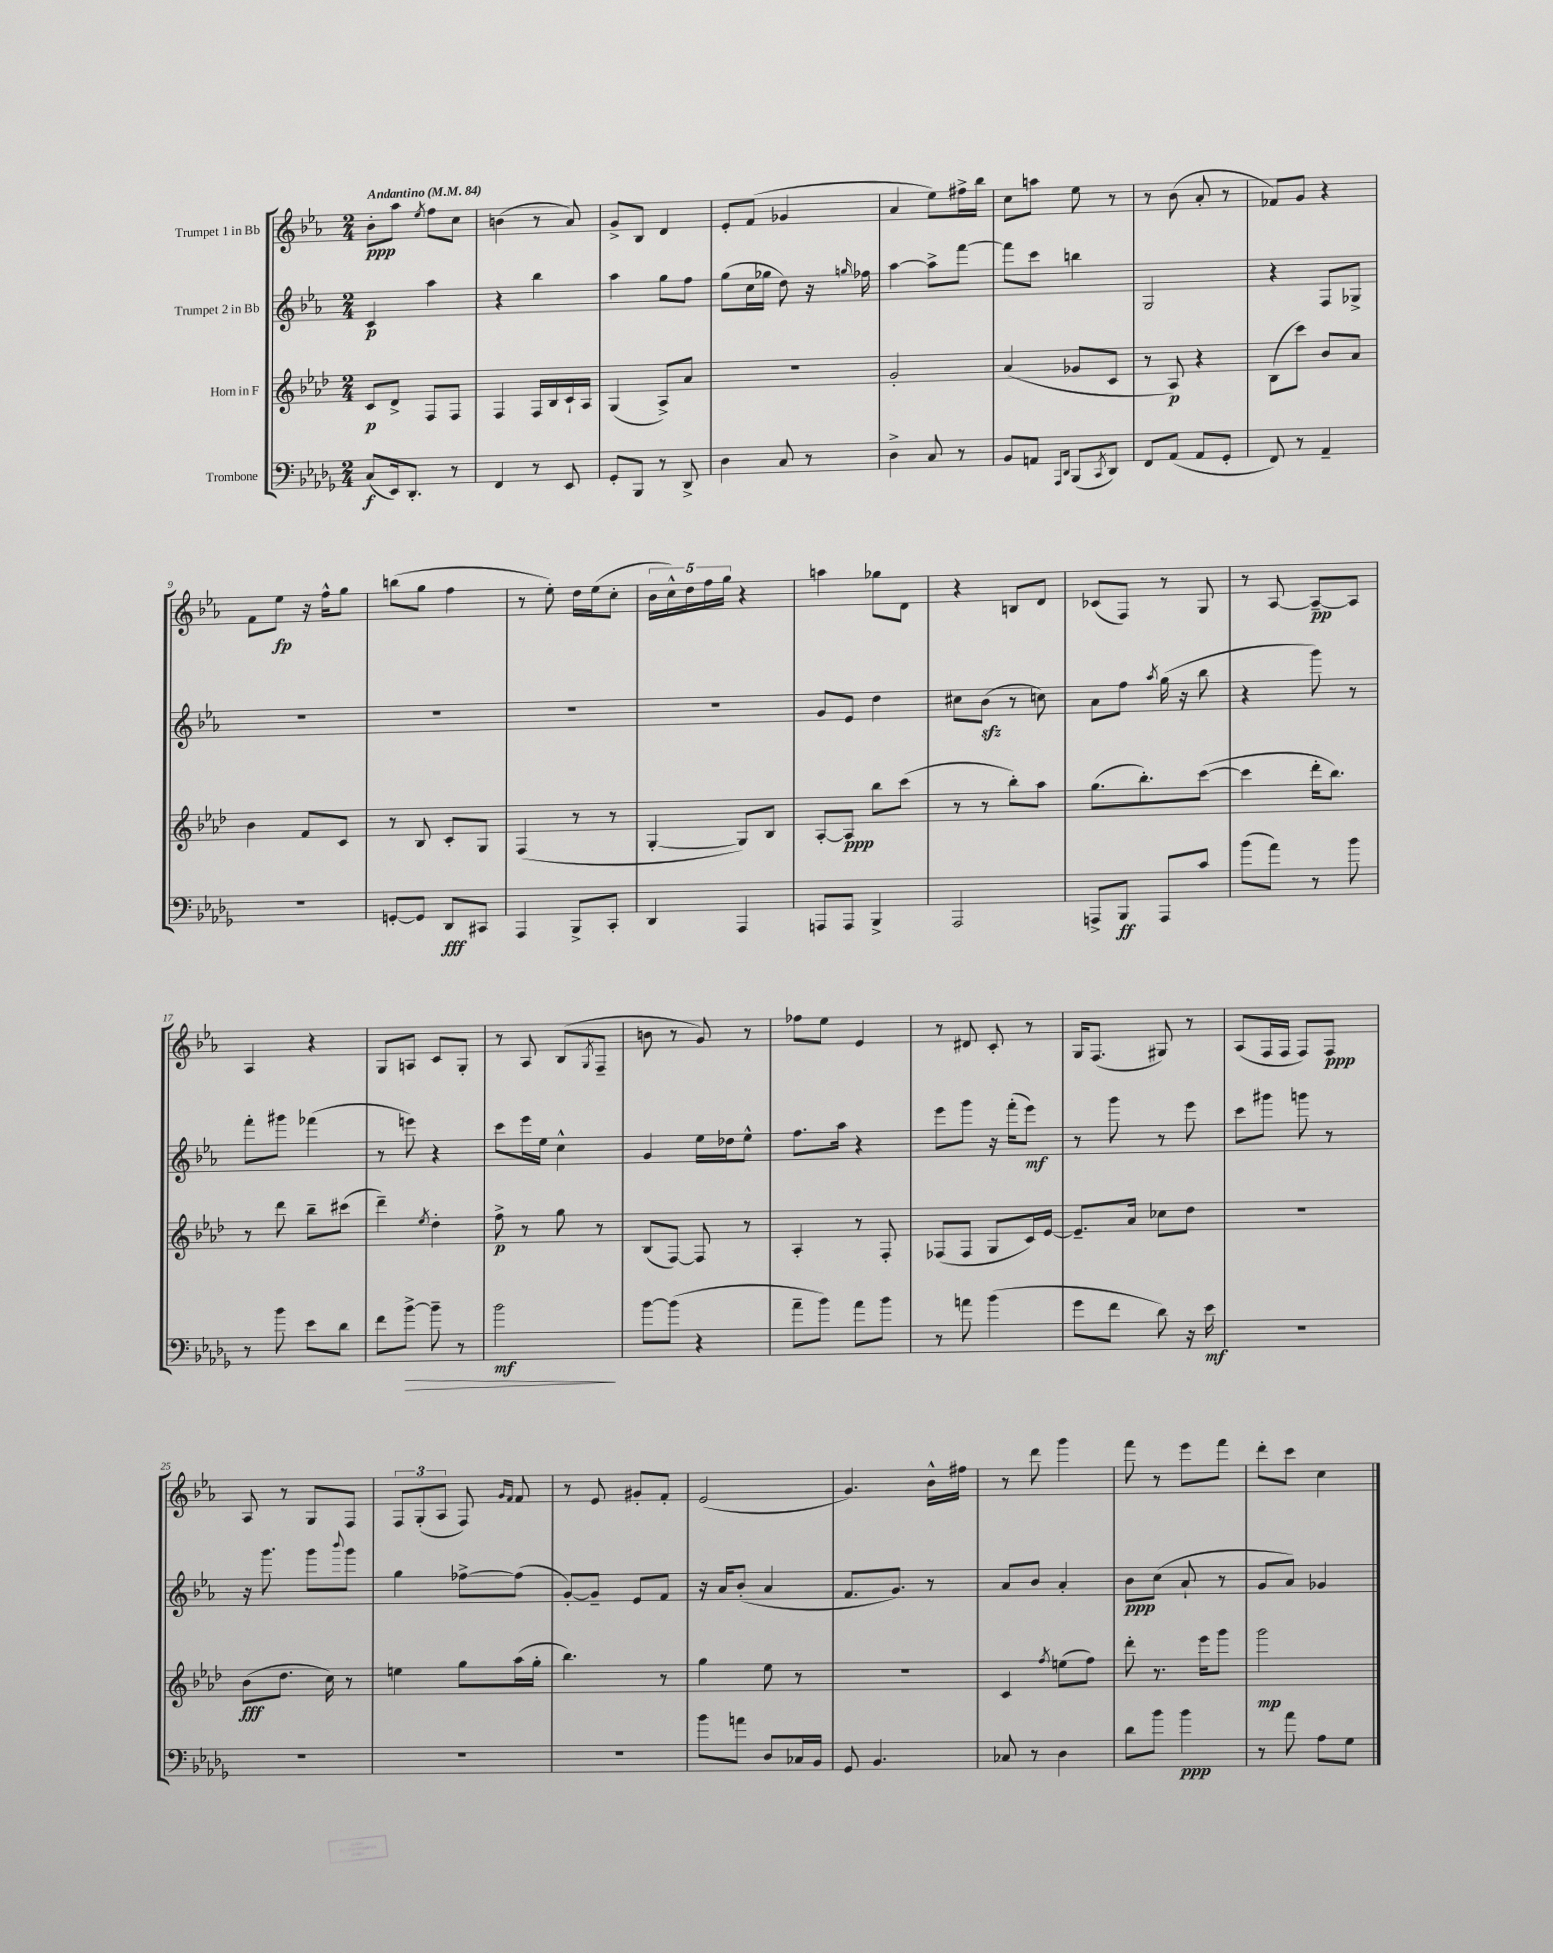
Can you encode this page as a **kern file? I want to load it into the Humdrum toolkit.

**kern	**dynam	**kern	**dynam	**kern	**dynam	**kern	**dynam
*part4	*part4	*part3	*part3	*part2	*part2	*part1	*part1
*staff4	*staff4	*staff3	*staff3	*staff2	*staff2	*staff1	*staff1
*I"Trombone	*	*I"Horn in F	*	*I"Trumpet 2 in Bb	*	*I"Trumpet 1 in Bb	*
*clefF4	*	*clefG2	*	*clefG2	*	*clefG2	*
*k[b-e-a-d-g-]	*	*k[b-e-a-d-]	*	*k[b-e-a-]	*	*k[b-e-a-]	*
*M2/4	*	*M2/4	*	*M2/4	*	*M2/4	*
*MM84	*	*MM84	*	*MM84	*	*MM84	*
=1	=1	=1	=1	=1	=1	=1	=1
!	!	!	!	!	!	!LO:TX:a:B:t=Andantino	!
(8C/L	f	8c/L	p	4c/	p	8b-'\L	ppp
16EE-/k)	.	8d-^/J	.	.	.	8aa-\J	.
8.DD-'/J	.	.	.	.	.	.	.
.	.	.	.	.	.	8qee-/	.
.	.	8F/L	.	4aa-\	.	8ff\L	.
8r	.	8F/J	.	.	.	8cc\J	.
=2	=2	=2	=2	=2	=2	=2	=2
4FF/	.	4F/	.	4r	.	(4bn\	.
8r	.	16F/LL	.	4bb-\	.	8r	.
.	.	16B-/	.	.	.	.	.
8EE-/	.	16c`/	.	.	.	8a-/)	.
.	.	16A-/JJ	.	.	.	.	.
=3	=3	=3	=3	=3	=3	=3	=3
8GG-'/L	.	(4G/	.	4aa-\	.	8g^/L	.
8BBB-/J	.	.	.	.	.	8B-/J	.
8r	.	8A-^/L)	.	8gg\L	.	4d/	.
8DD-^/	.	8a-/J	.	8ff\J	.	.	.
=4	=4	=4	=4	=4	=4	=4	=4
4D-\	.	2r	.	(8gg\L	.	8e-'/L	.
.	.	.	.	16cc\L	.	(8f/J	.
.	.	.	.	16gg-X\JJ	.	.	.
8C/	.	.	.	8dd\)	.	4g-X/	.
8r	.	.	.	16r	.	.	.
.	.	.	.	16qqggn/	.	.	.
.	.	.	.	16ff-X\	.	.	.
=5	=5	=5	=5	=5	=5	=5	=5
4D-^\	.	2g'/	.	[4aa-\	.	4a-/	.
8C/	.	.	.	8aa-^\L]	.	8ee-\L)	.
8r	.	.	.	[8fff\J	.	16ff#X^\L	.
.	.	.	.	.	.	16bb-\JJ	.
=6	=6	=6	=6	=6	=6	=6	=6
8BB-/L	.	(4a-/	.	8fff\L]	.	8cc\L	.
8AAn/J	.	.	.	8ccc\J	.	8aan\J	.
16qqAAA-/LL	.	.	.	.	.	.	.
16qqDD-/JJ	.	.	.	.	.	.	.
(8BBB-/L	.	8g-X/L	.	4bbn\	.	8ee-\	.
8qCC/	.	.	.	.	.	.	.
8DD-/J)	.	8c/J	.	.	.	8r	.
=7	=7	=7	=7	=7	=7	=7	=7
8FF/L	.	8r	.	2G/	.	8r	.
(8AA-/J	.	8A-/)	p	.	.	(8b-\	.
8AA-/L	.	4r	.	.	.	8a-'/	.
8GG-'/J	.	.	.	.	.	8r	.
=8	=8	=8	=8	=8	=8	=8	=8
8FF/)	.	(8B-\L	.	4r	.	8f-X/L)	.
8r	.	8ccc\J)	.	.	.	8g/J	.
4AA-~/	.	8b-/L	.	8F/L	.	4r	.
.	.	8a-/J	.	8G-X^/J	.	.	.
!!LO:LB:g=z
=9	=9	=9	=9	=9	=9	=9	=9
2r	.	4b-\	.	2r	.	8f\L	.
.	.	.	.	.	.	8ee-\J	fp
.	.	8f/L	.	.	.	16r	.
.	.	.	.	.	.	16ff^^\KL	.
.	.	8c/J	.	.	.	8gg\J	.
=10	=10	=10	=10	=10	=10	=10	=10
[8GGn'/L	.	8r	.	2r	.	(8bbn\L	.
8GG/J]	.	8B-/	.	.	.	8gg\J	.
8DD-/L	fff	8c'/L	.	.	.	4ff\	.
8CC#X/J	.	8G/J	.	.	.	.	.
=11	=11	=11	=11	=11	=11	=11	=11
4AAA-/	.	(4F/	.	2r	.	8r	.
.	.	.	.	.	.	8ee-'\)	.
8BBB-^/L	.	8r	.	.	.	16dd\LL	.
.	.	.	.	.	.	(16ee-\J	.
8CC'/J	.	8r	.	.	.	8cc'\J	.
=12	=12	=12	=12	=12	=12	=12	=12
4DD-/	.	[4G'/	.	2r	.	20b-\LL	.
.	.	.	.	.	.	20cc^^\)	.
.	.	.	.	.	.	20dd\	.
.	.	.	.	.	.	20ff\	.
.	.	.	.	.	.	20gg\JJ	.
4AAA-/	.	8G/L])	.	.	.	4r	.
.	.	8B-/J	.	.	.	.	.
=13	=13	=13	=13	=13	=13	=13	=13
8AAAn/L	.	[8A-'/L	.	8g/L	.	4aan\	.
8AAA/J	.	8A-/J]	ppp	8e-/J	.	.	.
4BBB-^/	.	8bb-\L	.	4dd\	.	8gg-X\L	.
.	.	(8ccc\J	.	.	.	8d\J	.
=14	=14	=14	=14	=14	=14	=14	=14
2AAA-/	.	8r	.	8cc#X\L	.	4r	.
.	.	8r	.	(8b-zz\J	.	.	.
.	.	8bb-'\L)	.	8r	.	8Bn/L	.
.	.	8aa-\J	.	8ccn\)	.	8d/J	.
=15	=15	=15	=15	=15	=15	=15	=15
8AAAn^/L	.	(8.gg\L	.	8a-\L	.	(8c-X/L	.
8BBB-/J	ff	.	.	8ff\J	.	8F/J)	.
.	.	8.bb-'\)	.	.	.	.	.
.	.	.	.	8qaa-/	.	.	.
8AAA/L	.	.	.	(16gg\	.	8r	.
.	.	.	.	16r	.	.	.
8c/J	.	([8ccc\J	.	8bb-\	.	8G/	.
=16	=16	=16	=16	=16	=16	=16	=16
(8b-\L	.	4ccc\]	.	4r	.	8r	.
8a-\J)	.	.	.	.	.	[8A-/	.
8r	.	16ddd-'\KL	.	8ggg\)	.	8A-~/L_	pp
.	.	8.bb-\J)	.	.	.	.	.
8b-\	.	.	.	8r	.	8A-/J]	.
!!LO:LB:g=z
=17	=17	=17	=17	=17	=17	=17	=17
8r	.	8r	.	8fff'\L	.	4A-/	.
8b-\	.	8ddd-\	.	8ggg#X\J	.	.	.
8e-\L	.	8bb-~\L	.	(4fff-X\	.	4r	.
8d-\J	.	(8ccc#X\J	.	.	.	.	.
=18	=18	=18	=18	=18	=18	=18	=18
8f\L	.	4ddd-~\)	.	8r	.	8G/L	.
!	!LO:HP:b	!	!	!	!	!	!
[8b-^\J	>	.	.	8eeen\)	.	8An/J	.
.	.	8qee-/	.	.	.	.	.
8b-~\]	.	4dd-'\	.	4r	.	8c/L	.
8r	.	.	.	.	.	8G'/J	.
=19	=19	=19	=19	=19	=19	=19	=19
2b-\	mf	8ff^\	p	8ccc\L	.	8r	.
.	.	8r	.	16eee-\L	.	8A-/	.
.	.	.	.	16ee-\JJ	.	.	.
.	.	8gg\	.	4cc^^\	.	(8B-/L	.
.	.	.	.	.	.	8qG/	.
.	.	8r	.	.	.	8F~/J	.
.	]	.	.	.	.	.	.
=20	=20	=20	=20	=20	=20	=20	=20
[8b-\L	.	(8B-/L	.	4g/	.	8bn\	.
(8b-\J]	.	[8F/J)	.	.	.	8r	.
4r	.	8F/]	.	16ee-\LL	.	8g/)	.
.	.	.	.	16dd-X\J	.	.	.
.	.	8r	.	8ee-^^\J	.	8r	.
=21	=21	=21	=21	=21	=21	=21	=21
8a-~\L	.	4A-'/	.	8.ff\L	.	8ff-X\L	.
8b-\J)	.	.	.	.	.	8ee-\J	.
.	.	.	.	16aa-\Jk	.	.	.
8a-\L	.	8r	.	4r	.	4e-/	.
8b-\J	.	8F'/	.	.	.	.	.
=22	=22	=22	=22	=22	=22	=22	=22
8r	.	(8F-X/L	.	8eee-\L	.	8r	.
8an\	.	8F-/J	.	8ggg\J	.	8d#X/	.
(4b-\	.	8G/L	.	16r	.	8c'/	.
.	.	.	.	(16fff'\KL	.	.	.
.	.	16c/L)	.	8eee-\J)	mf	8r	.
.	.	[16e-/JJ	.	.	.	.	.
=23	=23	=23	=23	=23	=23	=23	=23
8g-\L	.	8.e-~/L]	.	8r	.	16G/KL	.
.	.	.	.	.	.	(8.F/J	.
8f\J	.	.	.	8ggg\	.	.	.
.	.	16a-/Jk	.	.	.	.	.
8d-\)	.	8cc-X\L	.	8r	.	8G#X/)	.
16r	.	8dd-\J	.	8eee-\	.	8r	.
16e-\	mf	.	.	.	.	.	.
=24	=24	=24	=24	=24	=24	=24	=24
2r	.	2r	.	8ccc\L	.	(8A-/L	.
.	.	.	.	8ggg#X\J	.	16F/L	.
.	.	.	.	.	.	16F/JJ	.
.	.	.	.	8gggn\	.	8F/L)	.
.	.	.	.	8r	.	8F/J	ppp
!!LO:LB:g=z
=25	=25	=25	=25	=25	=25	=25	=25
2r	.	(8b-\L	fff	16r	.	8A-/	.
.	.	.	.	8.ggg\	.	.	.
.	.	8.dd-\J	.	.	.	8r	.
.	.	.	.	8ggg\L	.	8G/L	.
.	.	16cc\)	.	.	.	.	.
.	.	.	.	8qqbbb-/	.	.	.
.	.	8r	.	8ggg\J	.	8F/J	.
=26	=26	=26	=26	=26	=26	=26	=26
2r	.	4een\	.	4gg\	.	12F/L	.
.	.	.	.	.	.	(12G'/	.
.	.	.	.	.	.	12A-/J	.
.	.	8gg\L	.	[8ff-X^\L	.	8F/)	.
.	.	.	.	.	.	16qqg/LL	.
.	.	.	.	.	.	16qqf/JJ	.
.	.	(16aa-\L	.	(8ff-\J]	.	8f/	.
.	.	16gg'\JJ	.	.	.	.	.
=27	=27	=27	=27	=27	=27	=27	=27
2r	.	4.bb-\)	.	[8g'/L)	.	8r	.
.	.	.	.	8g~/J]	.	8e-/	.
.	.	.	.	8e-/L	.	8g#X'/L	.
.	.	8r	.	8f/J	.	8f'/J	.
=28	=28	=28	=28	=28	=28	=28	=28
8b-\L	.	4gg\	.	16r	.	(2e-/	.
.	.	.	.	16a-/KL	.	.	.
8an\J	.	.	.	(8b-'/J	.	.	.
8D-/L	.	8ee-\	.	4a-/	.	.	.
16C-X/L	.	8r	.	.	.	.	.
16BB-/JJ	.	.	.	.	.	.	.
=29	=29	=29	=29	=29	=29	=29	=29
8GG-/	.	2r	.	8.f/L	.	4.g/)	.
4.BB-/	.	.	.	.	.	.	.
.	.	.	.	8.g/J)	.	.	.
.	.	.	.	8r	.	16b-^^\LL	.
.	.	.	.	.	.	16ff#X\JJ	.
=30	=30	=30	=30	=30	=30	=30	=30
8C-X/	.	4c/	.	8a-/L	.	8r	.
8r	.	.	.	8b-/J	.	8ddd\	.
.	.	8qff/	.	.	.	.	.
4D-\	.	(8een\L	.	4a-'/	.	4ggg\	.
.	.	8ff\J)	.	.	.	.	.
=31	=31	=31	=31	=31	=31	=31	=31
8d-\L	.	8ddd-'\	.	8b-\L	ppp	8fff\	.
8b-\J	.	8.r	.	(8cc\J	.	8r	.
4b-\	ppp	.	.	8a-`/	.	8eee-\L	.
.	.	16eee-\KL	.	.	.	.	.
.	.	8ggg\J	.	8r	.	8fff\J	.
=32	=32	=32	=32	=32	=32	=32	=32
8r	.	2ggg\	mp	8g/L	.	8ddd'\L	.
8a-\	.	.	.	8a-/J)	.	8ccc\J	.
8A-\L	.	.	.	4g-X/	.	4cc\	.
8G-\J	.	.	.	.	.	.	.
==	==	==	==	==	==	==	==
*-	*-	*-	*-	*-	*-	*-	*-
